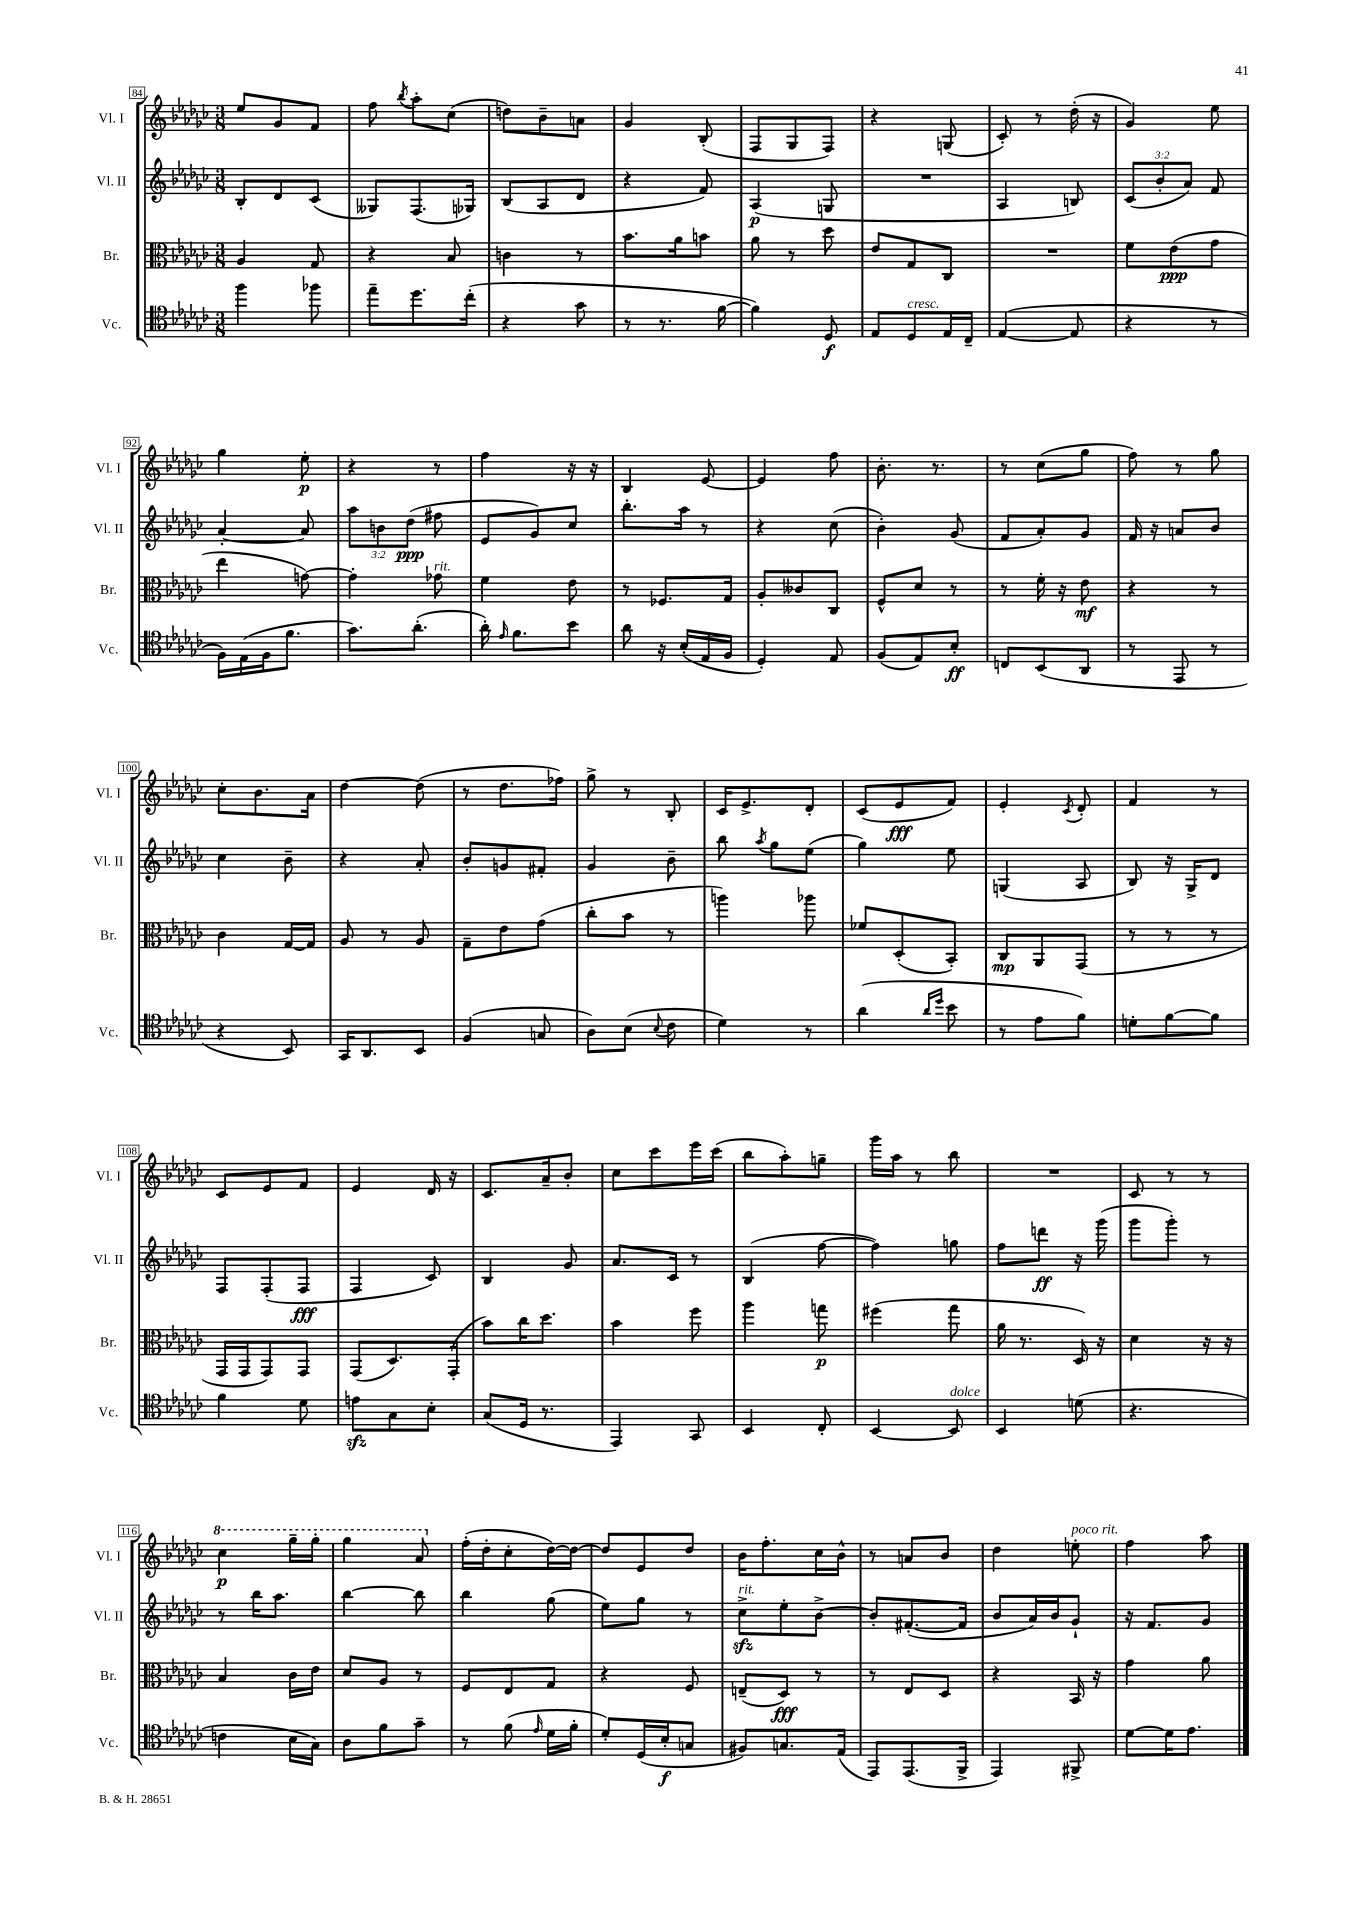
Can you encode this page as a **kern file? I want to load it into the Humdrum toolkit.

**kern	**dynam	**kern	**dynam	**kern	**dynam	**kern	**dynam
*part4	*part4	*part3	*part3	*part2	*part2	*part1	*part1
*staff4	*staff4	*staff3	*staff3	*staff2	*staff2	*staff1	*staff1
*I"Vc.	*	*I"Br.	*	*I"Vl. II	*	*I"Vl. I	*
*I'Vc.	*	*I'Br.	*	*I'Vl. II	*	*I'Vl. I	*
*clefC4	*	*clefC3	*	*clefG2	*	*clefG2	*
*k[b-e-a-d-g-c-]	*	*k[b-e-a-d-g-c-]	*	*k[b-e-a-d-g-c-]	*	*k[b-e-a-d-g-c-]	*
*M3/8	*	*M3/8	*	*M3/8	*	*M3/8	*
=84	=84	=84	=84	=84	=84	=84	=84
4ff\	.	4A-/	.	8B-'/L	.	8ee-/L	.
.	.	.	.	8d-/	.	8g-/	.
8ff-X\	.	8G-/	.	(8c-/J	.	8f/J	.
=85	=85	=85	=85	=85	=85	=85	=85
8ee-~\L	.	4r	.	8G--X/L)	.	8ff\	.
.	.	.	.	.	.	8qbb-/	.
8.dd-\	.	.	.	(8.F/	.	8aa-'\L	.
.	.	8B-/	.	.	.	(8cc-\J	.
(16cc-'\Jk	.	.	.	16G-X/Jk)	.	.	.
=86	=86	=86	=86	=86	=86	=86	=86
4r	.	4cn\	.	(8B-/L	.	8ddn\L)	.
.	.	.	.	8A-/	.	8b-~\	.
8g-\	.	8r	.	8d-/J	.	8an\J	.
=87	=87	=87	=87	=87	=87	=87	=87
8r	.	8.b-\L	.	4r	.	4g-/	.
8.r	.	.	.	.	.	.	.
.	.	16a-\k	.	.	.	.	.
.	.	8bn\J	.	8f/)	.	(8B-'/	.
[16f\	.	.	.	.	.	.	.
=88	=88	=88	=88	=88	=88	=88	=88
4f\])	.	8a-\	.	(4A-/	p	8F/L	.
.	.	8r	.	.	.	8G-/	.
8D-/	f	8dd-\	.	8Gn/	.	8F/J)	.
=89	=89	=89	=89	=89	=89	=89	=89
8E-/L	.	8e-/L	.	4.r	.	4r	.
!LO:TX:a:i:t=cresc.	!	!	!	!	!	!	!
8D-/	.	8G-/	.	.	.	.	.
16E-/L	.	8C-/J	.	.	.	(8Gn/	.
16C-~/JJ	.	.	.	.	.	.	.
=90	=90	=90	=90	=90	=90	=90	=90
([4E-/	.	4.r	.	4A-/	.	8c-'/)	.
.	.	.	.	.	.	8r	.
8E-/]	.	.	.	8Bn/)	.	(16dd-'\	.
.	.	.	.	.	.	16r	.
=91	=91	=91	=91	=91	=91	=91	=91
4r	.	8f\L	.	(12c-/L	.	4g-/)	.
.	.	.	.	12b-'/	.	.	.
.	.	(8e-\	ppp	.	.	.	.
.	.	.	.	12a-/J)	.	.	.
8r	.	8g-\J	.	8f/	.	8ee-\	.
!!LO:LB:g=z
=92	=92	=92	=92	=92	=92	=92	=92
16F\LL)	.	4ee-\	.	[4a-'/	.	4gg-\	.
(16E-\	.	.	.	.	.	.	.
16F\J	.	.	.	.	.	.	.
8.f\J	.	.	.	.	.	.	.
.	.	[8gn\)	.	8a-/]	.	8ee-'\	p
=93	=93	=93	=93	=93	=93	=93	=93
8.g-\L)	.	4g'\]	.	12aa-\L	.	4r	.
.	.	.	.	12bn\	.	.	.
.	.	.	.	(12dd-\J	ppp	.	.
(8.a-'\J	.	.	.	.	.	.	.
!	!	!LO:TX:a:i:t=rit.	!	!	!	!	!
.	.	8g-X\	.	8ff#X\	.	8r	.
=94	=94	=94	=94	=94	=94	=94	=94
16a-'\)	.	4f\	.	8e-/L	.	4ff\	.
16qqe-/	.	.	.	.	.	.	.
8.f\L	.	.	.	.	.	.	.
.	.	.	.	8g-/)	.	.	.
8b-\J	.	8e-\	.	8cc-/J	.	16r	.
.	.	.	.	.	.	16r	.
=95	=95	=95	=95	=95	=95	=95	=95
8a-\	.	8r	.	8.bb-'\L	.	4B-/	.
16r	.	8.F-X/L	.	.	.	.	.
(16B-'/LL	.	.	.	16aa-\Jk	.	.	.
16E-/	.	.	.	8r	.	[8e-/	.
16F/JJ	.	16G-/Jk	.	.	.	.	.
=96	=96	=96	=96	=96	=96	=96	=96
4D-'/)	.	8A-'/L	.	4r	.	4e-/]	.
.	.	8c--X/	.	.	.	.	.
8E-/	.	8C-/J	.	(8cc-\	.	8ff\	.
=97	=97	=97	=97	=97	=97	=97	=97
(8F/L	.	8F^^/L	.	4b-'\)	.	8.b-'\	.
8E-/)	.	8d-/J	.	.	.	.	.
.	.	.	.	.	.	8.r	.
8B-'/J	ff	8r	.	(8g-/	.	.	.
=98	=98	=98	=98	=98	=98	=98	=98
8Cn/L	.	8r	.	8f/L	.	8r	.
(8BB-/	.	16f'\	.	8a-'/)	.	(8cc-\L	.
.	.	16r	.	.	.	.	.
8AA-/J	.	8e-\	mf	8g-/J	.	8gg-\J	.
=99	=99	=99	=99	=99	=99	=99	=99
8r	.	4r	.	16f/	.	8ff\)	.
.	.	.	.	16r	.	.	.
8EE-/	.	.	.	8an/L	.	8r	.
8r	.	8r	.	8b-/J	.	8gg-\	.
!!LO:LB:g=z
=100	=100	=100	=100	=100	=100	=100	=100
4r	.	4c-\	.	4cc-\	.	8cc-'\L	.
.	.	.	.	.	.	8.b-\	.
8BB-/)	.	[16G-/LL	.	8b-~\	.	.	.
.	.	16G-/JJ]	.	.	.	16a-\Jk	.
=101	=101	=101	=101	=101	=101	=101	=101
16GG-/KL	.	8A-/	.	4r	.	[4dd-\	.
8.AA-/	.	.	.	.	.	.	.
.	.	8r	.	.	.	.	.
8BB-/J	.	8A-/	.	8a-'/	.	(8dd-\]	.
=102	=102	=102	=102	=102	=102	=102	=102
(4F/	.	8G-~\L	.	8b-'/L	.	8r	.
.	.	8e-\	.	8gn/	.	8.dd-\L	.
8Gn/	.	(8g-\J	.	8f#X'/J	.	.	.
.	.	.	.	.	.	16ff-X\Jk)	.
=103	=103	=103	=103	=103	=103	=103	=103
8A-\L)	.	8cc-'\L	.	4g-/	.	8gg-^\	.
(8B-\J	.	8b-\J	.	.	.	8r	.
8qqB-/	.	.	.	.	.	.	.
8c-\	.	8r	.	8b-~\	.	8B-'/	.
=104	=104	=104	=104	=104	=104	=104	=104
4d-\)	.	4aan\)	.	8bb-\	.	16c-/KL	.
.	.	.	.	.	.	8.e-^/	.
.	.	.	.	8qaa-/	.	.	.
.	.	.	.	8gg-\L	.	.	.
8r	.	8aa-X\	.	(8ee-\J	.	8d-'/J	.
=105	=105	=105	=105	=105	=105	=105	=105
(4a-\	.	8f-X/L	.	4gg-\)	.	(8c-/L	.
.	.	(8D-'/	.	.	.	8e-/	fff
16qqa-/LL	.	.	.	.	.	.	.
16qqdd-/JJ	.	.	.	.	.	.	.
8b-\	.	8BB-'/J)	.	8ee-\	.	8f/J)	.
=106	=106	=106	=106	=106	=106	=106	=106
8r	.	8C-/L	mp	(4Gn/	.	4e-'/	.
8e-\L	.	8AA-/	.	.	.	.	.
.	.	.	.	.	.	8qc-/	.
8f\J)	.	(8GG-/J	.	8A-/	.	8d-'/	.
=107	=107	=107	=107	=107	=107	=107	=107
8dn'\L	.	8r	.	8B-/)	.	4f/	.
[8f\	.	8r	.	16r	.	.	.
.	.	.	.	16G-^/KL	.	.	.
8f\J]	.	8r	.	8d-/J	.	8r	.
!!LO:LB:g=z
=108	=108	=108	=108	=108	=108	=108	=108
4f\	.	16GG-/LL	.	8F/L	.	8c-/L	.
.	.	16GG-/J	.	.	.	.	.
.	.	8GG-/)	.	(8F'/	.	8e-/	.
8d-\	.	8GG-/J	.	8F/J	fff	8f/J	.
=109	=109	=109	=109	=109	=109	=109	=109
8enzz\L	.	(8GG-/L	.	4F/	.	4e-/	.
8G-\	.	8.D-/)	.	.	.	.	.
8B-'\J	.	.	.	8c-/)	.	16d-/	.
.	.	(16GG-'/Jk	.	.	.	16r	.
=110	=110	=110	=110	=110	=110	=110	=110
(8G-/L	.	8b-\L)	.	4B-/	.	8.c-/L	.
16D-/Jk	.	16cc-\K	.	.	.	.	.
8.r	.	8.dd-\J	.	.	.	16a-~/k	.
.	.	.	.	8g-/	.	8b-'/J	.
=111	=111	=111	=111	=111	=111	=111	=111
4EE-/)	.	4b-\	.	8.a-/L	.	8cc-\L	.
.	.	.	.	.	.	8ccc-\	.
.	.	.	.	16c-/Jk	.	.	.
8GG-/	.	8ff\	.	8r	.	16eee-\L	.
.	.	.	.	.	.	(16ccc-\JJ	.
=112	=112	=112	=112	=112	=112	=112	=112
4BB-/	.	4aa-\	.	(4B-/	.	8bb-\L	.
.	.	.	.	.	.	8aa-'\)	.
8C-'/	.	8ggn\	p	[8ff\	.	8ggn~\J	.
=113	=113	=113	=113	=113	=113	=113	=113
[4BB-/	.	(4ff#X\	.	4ff\])	.	16ggg-\LL	.
.	.	.	.	.	.	16aa-\JJ	.
.	.	.	.	.	.	8r	.
!LO:TX:a:i:t=dolce	!	!	!	!	!	!	!
8BB-/]	.	8gg-\	.	8ggn\	.	8bb-\	.
=114	=114	=114	=114	=114	=114	=114	=114
4BB-/	.	16a-\	.	8ff\L	.	4.r	.
.	.	8.r	.	.	.	.	.
.	.	.	.	8dddn\J	ff	.	.
(8dn\	.	16D-/)	.	16r	.	.	.
.	.	16r	.	(16ggg-\	.	.	.
=115	=115	=115	=115	=115	=115	=115	=115
4.r	.	4d-\	.	8ggg-\L	.	8c-/	.
.	.	.	.	8ggg-'\J)	.	8r	.
.	.	16r	.	8r	.	8r	.
.	.	16r	.	.	.	.	.
!!LO:LB:g=z
=116	=116	=116	=116	=116	=116	=116	=116
*	*	*	*	*	*	*8va	*
4cn\	.	4B-/	.	8r	.	4ccc-\	p
.	.	.	.	16bb-\KL	.	.	.
.	.	.	.	8.aa-\J	.	.	.
16B-\LL	.	16c-\LL	.	.	.	16ggg-~\LL	.
16G-\JJ)	.	16e-\JJ	.	.	.	16ggg-'\JJ	.
=117	=117	=117	=117	=117	=117	=117	=117
8A-\L	.	8d-/L	.	[4bb-\	.	4ggg-\	.
8f\	.	8A-/J	.	.	.	.	.
8g-~\J	.	8r	.	8bb-\]	.	8aa-/	.
=118	=118	=118	=118	=118	=118	=118	=118
*	*	*	*	*	*	*X8va	*
8r	.	8F/L	.	4bb-\	.	(16ff'\LL	.
.	.	.	.	.	.	16dd-'\J	.
(8f\	.	8E-/	.	.	.	8cc-'\	.
16qqe-/	.	.	.	.	.	.	.
16d-\LL	.	8G-/J	.	(8gg-\	.	[16dd-\L)	.
16f'\JJ	.	.	.	.	.	16dd-\JJ_	.
=119	=119	=119	=119	=119	=119	=119	=119
8d-'/L)	.	4r	.	8ee-\L)	.	8dd-/L]	.
(16D-/L	.	.	.	8gg-\J	.	8e-/	.
16B-'/J	f	.	.	.	.	.	.
8Gn/J	.	8F/	.	8r	.	8dd-/J	.
=120	=120	=120	=120	=120	=120	=120	=120
!	!	!	!	!LO:TX:a:i:t=rit.	!	!	!
8F#X/L)	.	(8En~/L	.	8cc-zz^\L	.	16b-\KL	.
.	.	.	.	.	.	8.ff'\	.
8.Gn/	.	8D-/J)	fff	8ee-'\	.	.	.
.	.	8r	.	[8b-^\J	.	16cc-\L	.
(16E-/Jk	.	.	.	.	.	16b-^^\JJ	.
=121	=121	=121	=121	=121	=121	=121	=121
8EE-/L)	.	8r	.	8b-'/L]	.	8r	.
(8.EE-/	.	8E-/L	.	([8.f#X'/	.	8an/L	.
.	.	8D-/J	.	.	.	8b-/J	.
16FF^/Jk	.	.	.	16f#/Jk]	.	.	.
=122	=122	=122	=122	=122	=122	=122	=122
4EE-/)	.	4r	.	8b-/L	.	4dd-\	.
.	.	.	.	16a-/L)	.	.	.
.	.	.	.	16b-/J	.	.	.
!	!	!	!	!	!	!LO:TX:a:i:t=poco rit.	!
8FF#X^/	.	16BB-/	.	8g-`/J	.	8een'\	.
.	.	16r	.	.	.	.	.
=123	=123	=123	=123	=123	=123	=123	=123
[8d-\L	.	4g-\	.	16r	.	4ff\	.
.	.	.	.	8.f/L	.	.	.
16d-\K]	.	.	.	.	.	.	.
8.e-\J	.	.	.	.	.	.	.
.	.	8a-\	.	8g-/J	.	8aa-\	.
==	==	==	==	==	==	==	==
*-	*-	*-	*-	*-	*-	*-	*-
